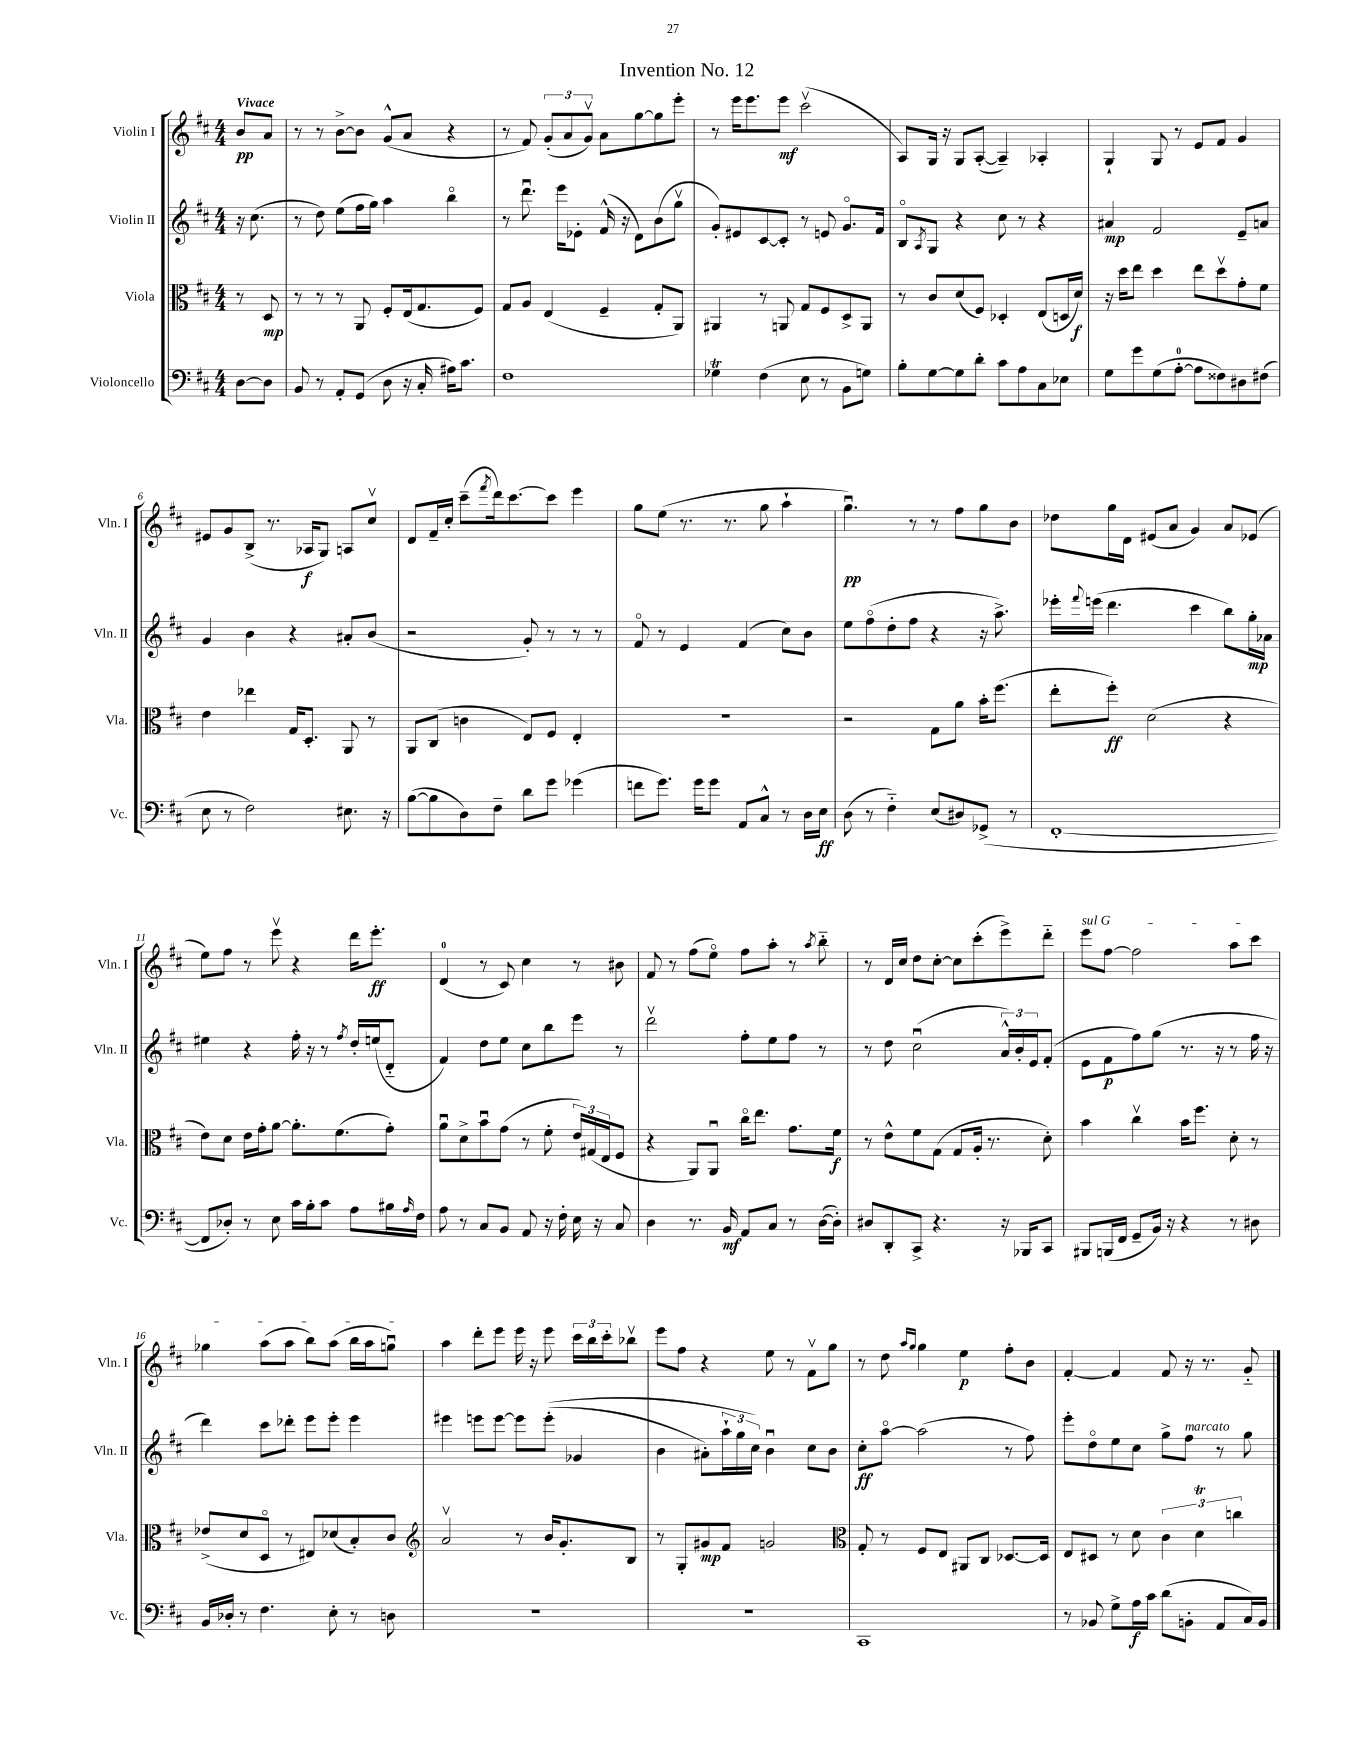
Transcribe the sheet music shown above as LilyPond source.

\header { title = "Invention No. 12" }
<<
\new StaffGroup <<
\new Staff = "s0" \with { instrumentName = "Violin I" shortInstrumentName = "Vln. I" } {
    \clef treble \key d \major \numericTimeSignature \time 4/4 \partial 4 \tempo "Vivace"
    b'8\pp a'8 |
    r8 r8 b'8~-> b'8 g'8-^( a'8 r4 |
    r8 fis'8) \tuplet 3/2 { g'8-.( a'8 g'8\upbow) } a'8 g''8~ g''8 e'''8-. |
    r8 e'''16 e'''8. e'''8\mf cis'''2\upbow( |
    a8) g16 r16 g8 a8~-.( a4--) aes4-. |
    g4-! g8 r8 e'8 fis'8 g'4 |
    eis'8 g'8 b8->( r8. aes16\f g8) a8 cis''8\upbow |
    d'8 fis'16-- cis''16-. cis'''8--( \acciaccatura { fis'''8 } d'''16) cis'''8.~ cis'''8 e'''4 |
    g''8 e''8( r8. r8. g''8 a''4-! |
    g''4.\downbow\pp) r8 r8 fis''8 g''8 b'8 |
    des''8 g''16 d'16 eis'8( a'8 g'4) a'8 ees'8( |
    e''8) fis''8 r8 e'''8\upbow r4 d'''16 e'''8.-.\ff |
    d'4-0( r8 cis'8) cis''4 r8 bis'8 |
    fis'8 r8 fis''8( e''8\flageolet) fis''8 a''8-. r8 \acciaccatura { a''8 } b''8-_ |
    r8 d'16 cis''16 d''8 cis''8~-. cis''8 cis'''8-.( e'''8->) d'''8-_ |
    \once \override TextSpanner.bound-details.left.text = \markup { \italic "sul G" } e'''8\startTextSpan fis''8~ fis''2 a''8 cis'''8 |
    ges''4 a''8( a''8 b''8) a''8( b''16 a''16 g''8\downbow\stopTextSpan) |
    a''4 d'''8-. e'''8 e'''16 r16 e'''8 \tuplet 3/2 { cis'''16 b''16 cis'''16-. } bes''8\upbow |
    e'''8 fis''8 r4 e''8 r8 fis'8\upbow g''8 |
    r8 d''8 \grace { a''16 g''16 } g''4 e''4\p fis''8-. b'8 |
    fis'4~-. fis'4 fis'8 r16 r8. g'8-_ \bar "|." |
}
\new Staff = "s1" \with { instrumentName = "Violin II" shortInstrumentName = "Vln. II" } {
    \clef treble \key d \major \numericTimeSignature \time 4/4 \partial 4
    r16 cis''8.( |
    r8 d''8) e''8( fis''16 g''16) a''4 b''4\flageolet |
    r8 d'''8.\downbow e'''16 ees'8-. fis'16-^( r16 d'8) b'8( g''8\upbow |
    g'8-.) eis'8 cis'8~ cis'8-. r8 e'8 g'8.\flageolet fis'16 |
    b8\flageolet \acciaccatura { a8 } g8 r4 cis''8 r8 r4 |
    ais'4\mp fis'2 e'8-- a'8 |
    g'4 b'4 r4 ais'8-. b'8( |
    r2 g'8-.) r8 r8 r8 |
    fis'8\flageolet r8 e'4 fis'4( cis''8) b'8 |
    e''8 fis''8\flageolet( d''8-. fis''8 r4 r16 a''8.->) |
    ees'''16-. \appoggiatura { fis'''8 } e'''16( d'''4. cis'''4 b''8) g''16-.\mp aes'16 |
    eis''4 r4 fis''16-. r16 r8 \acciaccatura { fis''8 } d''16-. e''16( d'8-_ |
    fis'4) d''8 e''8 cis''8 b''8 e'''8 r8 |
    d'''2\upbow fis''8-. e''8 fis''8 r8 |
    r8 d''8 cis''2\downbow( \tuplet 3/2 { a'16-^) b'16-. e'16 } fis'8-.( |
    e'8 fis'8\p fis''8) g''8( r8. r16 r8 fis''16 r16 |
    d'''4) cis'''8 des'''8-. e'''8 e'''8-. e'''4 |
    eis'''4 e'''8 e'''8~ e'''8 e'''8-.(\( ges'4 |
    b'4 ais'8-.) \tuplet 3/2 { a''16-! g''16 cis''16\) } b'4\downbow cis''8 b'8 |
    cis''8-.\ff a''8~\flageolet a''2( r8 fis''8) |
    e'''8-. d''8\flageolet e''8 cis''8 g''8-> fis''8^\markup { \italic "marcato" } r8 g''8 \bar "|." |
}
\new Staff = "s2" \with { instrumentName = "Viola" shortInstrumentName = "Vla." } {
    \clef alto \key d \major \numericTimeSignature \time 4/4 \partial 4
    r8 d8\mp |
    r8 r8 r8 a,8 fis8-. e16( g8. fis8) |
    g8 a8 e4( fis4-- g8-. a,8) |
    ais,4 r8 a,8 g8 fis8 d8-> a,8 |
    r8 cis'8 d'8( fis8) des4-. e8( d16 d'16\f) |
    r16 d''16 e''8 d''4 e''8 d''8\upbow g'8-. fis'8 |
    e'4 ees''4 g16 d8.-. a,8 r8 |
    a,8 cis8( c'4 e8) fis8 e4-. |
    R1 |
    r2 g8 a'8 b'16-. fis''8.( |
    e''8-. fis''8-.\ff) d'2( r4 |
    e'8) d'8 e'16 g'16-. a'8~ a'8.-. fis'8.( g'8-.) |
    a'8\downbow d'8-> b'8\downbow g'8( r8 fis'8-. \tuplet 3/2 { e'16) gis16( e16 } fis8 |
    r4 a,8) a,8\downbow cis''16\flageolet e''8. g'8. fis'16\f |
    r8 e'8-^ fis'8 g8( g8 a16-. r8. d'8-.) |
    b'4 cis''4\upbow b'16 fis''8. d'8-. r8 |
    ees'8->( d'8 d8\flageolet r8 eis8) des'8( b8-.) cis'8 |
    \clef treble a'2\upbow r8 b'16 g'8.-. b8 |
    r8 g8-. gis'8\mp fis'8 g'2 |
    \clef alto g8-. r8 fis8 e8 ais,8 cis8 des8.~ des16 |
    e8 dis8 r8 d'8 \tuplet 3/2 { cis'4 d'4\trill c''4 } \bar "|." |
}
\new Staff = "s3" \with { instrumentName = "Violoncello" shortInstrumentName = "Vc." } {
    \clef bass \key d \major \numericTimeSignature \time 4/4 \partial 4
    d8~ d8 |
    b,8 r8 a,8-. g,8( d8 r16 cis16-. ais16) cis'8. |
    fis1 |
    ges4\trill fis4( e8 r8 b,8 g8) |
    b8-. g8~ g8 d'8-. cis'8 a8 cis8 ees8 |
    g8 g'8 g8( a8-0~-. a8 fisis8) dis8 fis8( |
    e8 r8 fis2) eis8. r16 |
    b8~( b8 d8) fis8-- d'8 g'8 ges'4( |
    f'8 g'8.) g'16 g'8 a,8 cis8-^ r8 d16 e16\ff |
    d8( r8 fis4-_) e8( dis8) ges,8->( r8 |
    fis,1~-. |
    fis,8 des8-.) r8 e8 cis'16 b16-. cis'8 a8 bis16 \grace { a16 } fis16 |
    a8 r8 cis8 b,8 a,8 r16 fis16-. e16 r16 cis8 |
    d4 r8. b,16\mf a,8 cis8 r8 d16~( d16-.) |
    dis8 d,8-. cis,8-> r4. r16 bes,,16 cis,8 |
    bis,,8 b,,16( fis,16 g,8-- b,16) r16 r4 r8 dis8 |
    b,16 des16-. r8 fis4. e8-. r8 d8 |
    R1 |
    R1 |
    cis,1 |
    r8 bes,8 g8-> a16\f cis'16 d'8( b,8-. a,8 cis16) b,16 \bar "|." |
}
>>
>>
